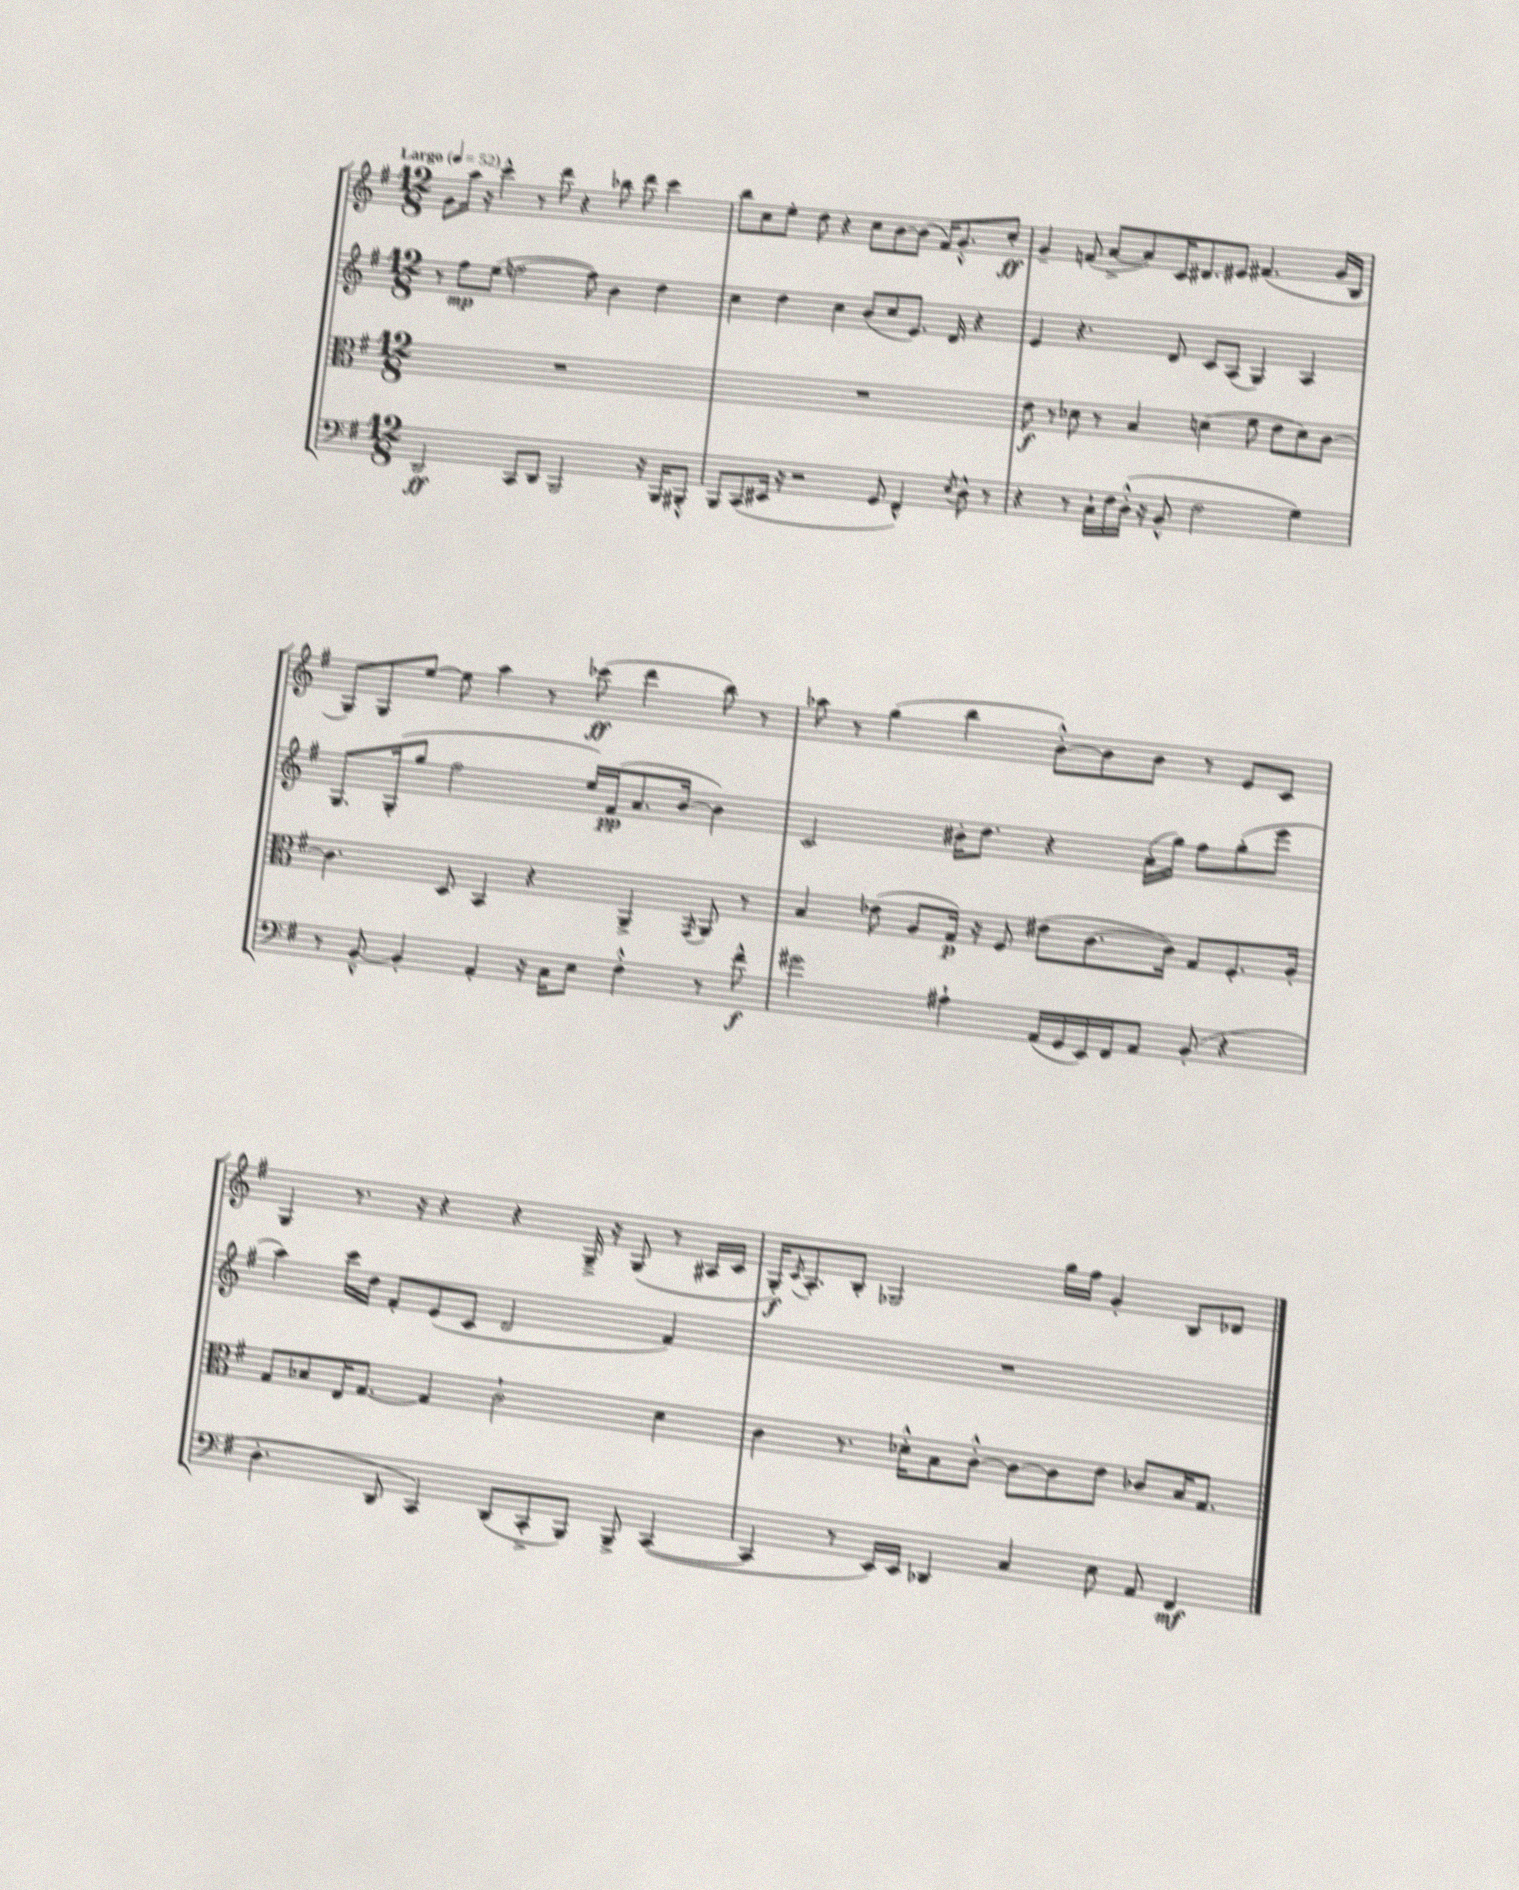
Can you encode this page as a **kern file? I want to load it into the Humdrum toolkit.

**kern	**kern	**kern	**kern
*staff4	*staff3	*staff2	*staff1
*clefF4	*clefC3	*clefG2	*clefG2
*k[f#]	*k[f#]	*k[f#]	*k[f#]
*M12/8	*M12/8	*M12/8	*M12/8
*MM52	*MM52	*MM52	*MM52
2DD	1.r	8r	8g
.	.	8ff#	16aa
.	.	.	16r
.	.	(8ee	4ccc^^
.	.	[2ff	.
8CC	.	.	8r
8DD	.	.	8ddd
2BBB	.	.	4r
.	.	8ff])	.
.	.	4b	8bb-
.	.	.	8ddd
16r	.	4dd	4ccc
16BBB	.	.	.
8BBB#'^^	.	.	.
=	=	=	=
8BBB	1.r	4cc	8bb
(8CC	.	.	8cc
16EE#	.	4dd	8ee'
16r	.	.	.
2r	.	.	8dd
.	.	4cc	4r
.	.	(8b	8cc
8GG	.	8cc	[8b
4FF#^^)	.	8.e)	(8b]
.	.	.	16f#)
.	.	16d	8.g'^^
8qE	.	.	.
8D^^	.	4r	.
8r	.	.	8cc'
=	=	=	=
4r	8e	4e	4g~
.	8r	.	.
8r	8d-	4.r	(8f
16C`	8r	.	[8a^
16F#	.	.	.
(16D'^^	4B	.	8a])
16r	.	.	.
8BB^^	.	8d	16c
.	.	.	8.d#
2F#	(4d	8c	.
.	.	(8A	8e#
.	8f#	4G)	(4.f#
.	8e	.	.
4G)	8d)	4A	.
.	[8c	.	16g
.	.	.	16B
=	=	=	=
8r	4.c]	8.G	8G)
[8BB~^^	.	.	8G
.	.	(16G'	.
4BB']	.	8gg	[8ee
.	8D	2ff#	8ee]
4AA'	4BB	.	4aa
16r	4r	.	8r
16C	.	.	.
8E	.	16ee)	(8ccc-
.	.	(16f#	.
4F#'^^	4AA^	8.a	4ddd
.	.	[16b	.
.	8qGG	.	.
8r	8AA	4b])	8bb)
8f#^^	8r	.	8r
=	=	=	=
2g#	4B	2c	8aa-
.	.	.	8r
.	(8e-	.	(4gg
.	8A	.	.
4A#`	16G)	16b#'	4bb
.	16r	8.dd	.
.	8F#	.	.
(16AA	(8e#	4r	[8b'^^)
16GG	.	.	.
16EE)	[8.c	.	8b]
16FF#	.	.	.
8AA	.	(16a'	8b
.	16c])	16gg)	.
(8BB'	8G	8ff#	8r
4r	8.F#'	(8gg'	8e
.	.	8eee	8c
.	16A'	.	.
=	=	=	=
4.D'	8G	4aa)	4G
.	8B-	.	.
.	16E	16ccc	8.r
.	[8.G	16dd	.
8DD	.	8f#'	.
.	.	.	16r
4CC)	4G]	(8e	4r
.	.	8c	.
(8DD	2c`	2d	4r
8CC'^	.	.	.
8BBB)	.	.	16G~^
.	.	.	16r
8BBB^	.	.	(8G
([4CC	4d	4f#)	8r
.	.	.	16A#
.	.	.	16c
=	=	=	=
4CC]	4c	1.r	16G')
.	.	.	8qc
.	.	.	8.A'
8r	8.r	.	8B'
16EE)	.	.	2G-
16EE	16d-'^^	.	.
4DD-	8B	.	.
.	[8c'^^	.	.
4C	8c_	.	.
.	8c]	.	16gg
.	.	.	16ff#
8E	8e	.	4g'
8AA	8c-	.	.
4FF#	16B	.	8B
.	8.G	.	.
.	.	.	8d-
==	==	==	==
*-	*-	*-	*-
